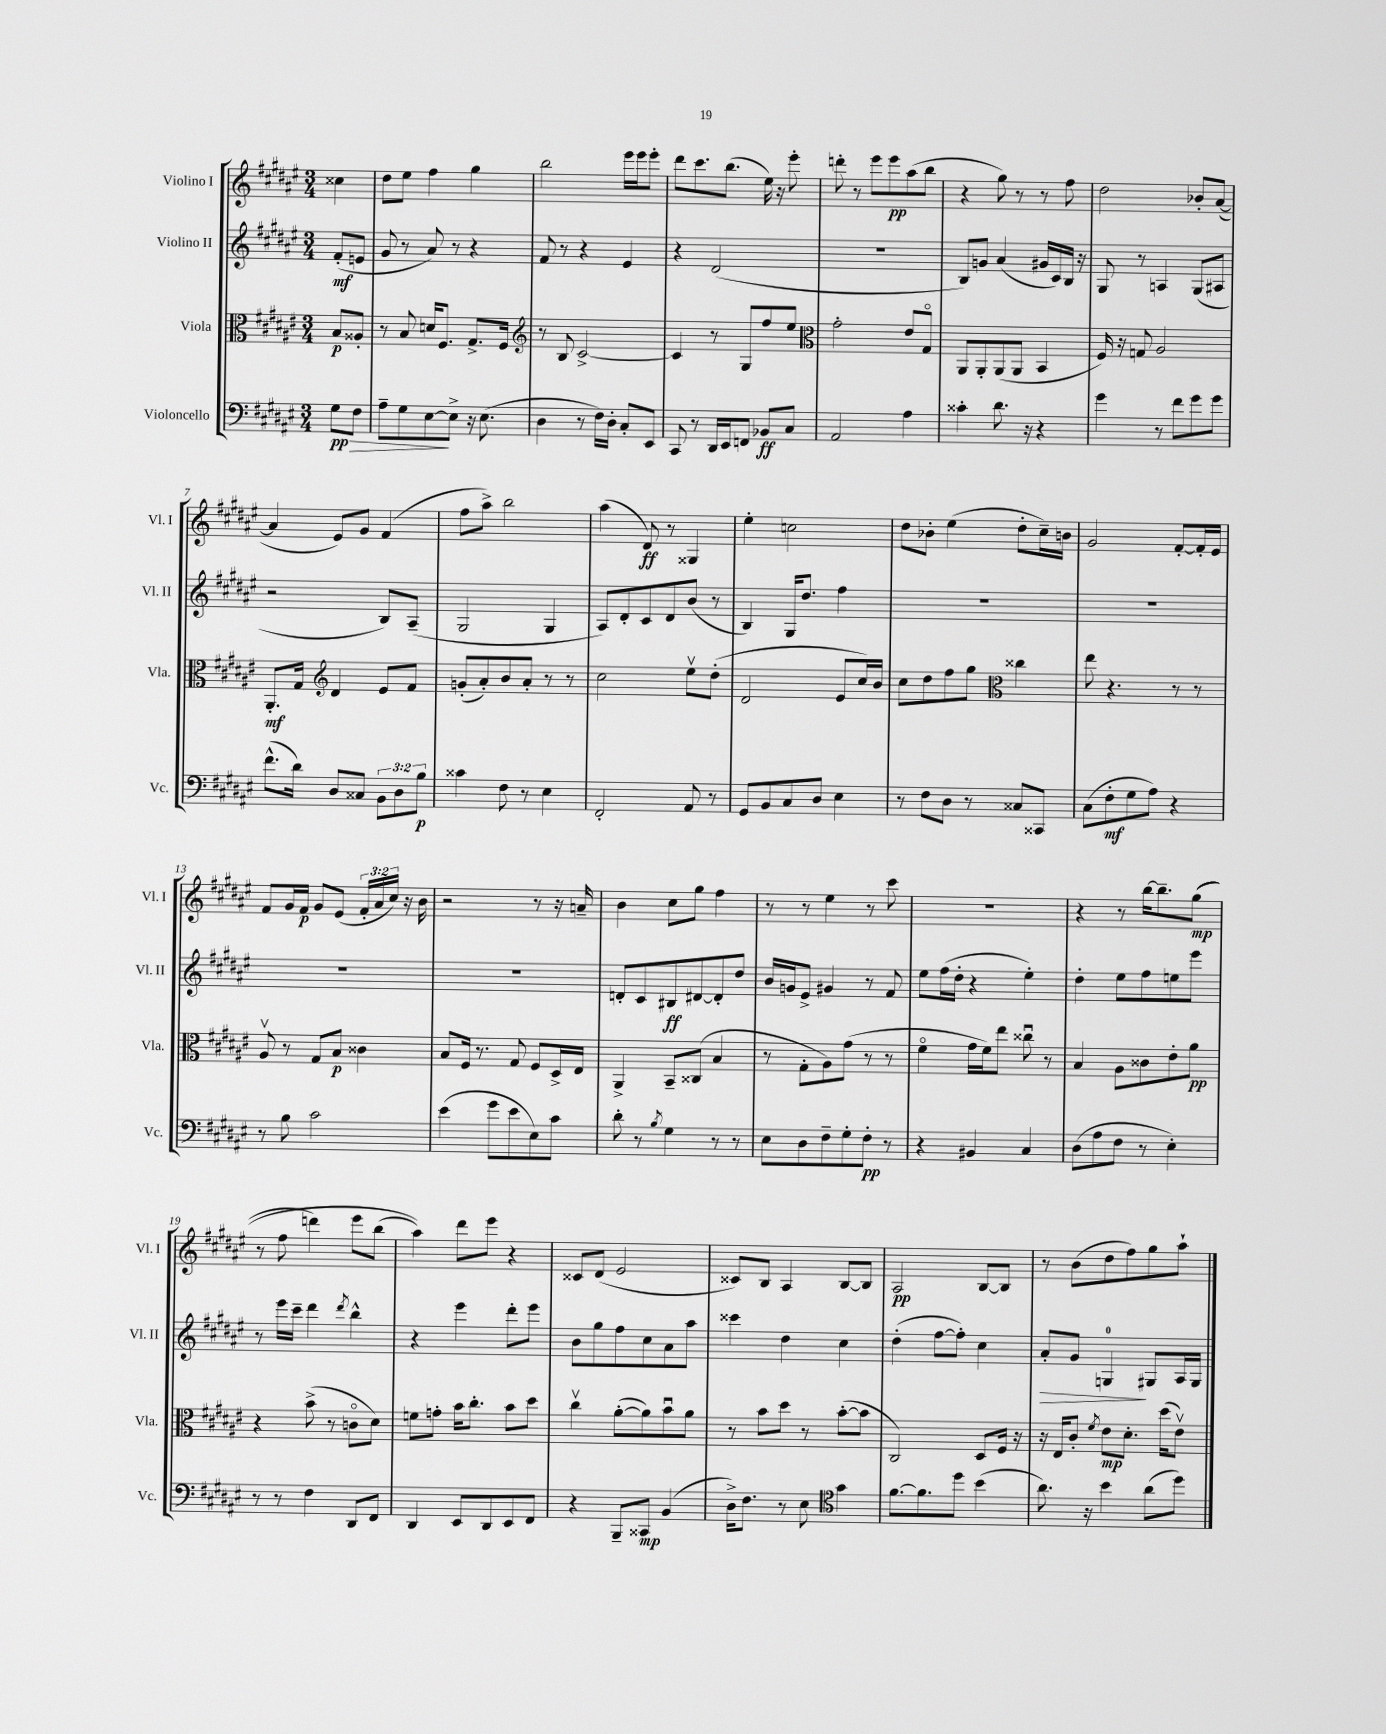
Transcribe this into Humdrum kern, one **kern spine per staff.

**kern	**dynam	**kern	**dynam	**kern	**dynam	**kern	**dynam
*part4	*part4	*part3	*part3	*part2	*part2	*part1	*part1
*staff4	*staff4	*staff3	*staff3	*staff2	*staff2	*staff1	*staff1
*I"Violoncello	*	*I"Viola	*	*I"Violino II	*	*I"Violino I	*
*I'Vc.	*	*I'Vla.	*	*I'Vl. II	*	*I'Vl. I	*
*clefF4	*	*clefC3	*	*clefG2	*	*clefG2	*
*k[f#c#g#d#a#e#]	*	*k[f#c#g#d#a#e#]	*	*k[f#c#g#d#a#e#]	*	*k[f#c#g#d#a#e#]	*
*M3/4	*	*M3/4	*	*M3/4	*	*M3/4	*
=	=	=	=	=	=	=	=
!	!LO:HP:b	!	!	!	!	!	!
8G#\L	> pp	8B/L	p	(8f#'/L	mf	4cc##X\	.
8F#\J	.	8A##X'/J	.	8en/J	.	.	.
=1	=1	=1	=1	=1	=1	=1	=1
8A#~\L	.	8r	.	8g#/	.	8dd#\L	.
8G#\	.	8B/	.	8r	.	8ee#\J	.
[8E#\	.	16dn/KL	.	8a#/)	.	4ff#\	.
.	.	8.F#/J	.	.	.	.	.
8E#^\J]	]	.	.	8r	.	.	.
16r	.	8.G#^/L	.	4r	.	4gg#\	.
(8.E#\	.	.	.	.	.	.	.
.	.	16F#/Jk	.	.	.	.	.
=2	=2	=2	=2	=2	=2	=2	=2
*	*	*clefG2	*	*	*	*	*
4D#\	.	8r	.	8f#/	.	2bb\	.
.	.	8B/	.	8r	.	.	.
8r	.	[2c#^/	.	4r	.	.	.
16F#\LL)	.	.	.	.	.	.	.
16D#'\JJ	.	.	.	.	.	.	.
8C#'/L	.	.	.	4e#/	.	16eee#\LL	.
.	.	.	.	.	.	16eee#\J	.
8EE#/J	.	.	.	.	.	8eee#'\J	.
=3	=3	=3	=3	=3	=3	=3	=3
8CC#/	.	4c#/]	.	4r	.	8ddd#\L	.
8r	.	.	.	.	.	8.ccc#\	.
16DD#/LL	.	8r	.	(2d#/	.	.	.
16EE#/J	.	.	.	.	.	(8.bb\J	.
8FFn/J	.	8G#/L	.	.	.	.	.
8BB-X/L	ff	8ff#/	.	.	.	16ee#\)	.
.	.	.	.	.	.	16r	.
8C#/J	.	8ee#/J	.	.	.	8eee#'\	.
=4	=4	=4	=4	=4	=4	=4	=4
*	*	*clefC3	*	*	*	*	*
2AA#/	.	2g#'\	.	2.r	.	8dddn'\	.
.	.	.	.	.	.	8r	.
.	.	.	.	.	.	8eee#\L	.
.	.	.	.	.	.	8eee#\	pp
4A#\	.	8e#/L	.	.	.	(8aa#\	.
.	.	8G#/J	.	.	.	8bb\J	.
=5	=5	=5	=5	=5	=5	=5	=5
4c##X'\	.	8AA#/L	.	8B/L)	.	4r	.
.	.	8AA#'/	.	8gn/J	.	.	.
8.d#\	.	(8AA#/	.	(4a#/	.	8gg#\)	.
.	.	8AA#/J	.	.	.	8r	.
16r	.	.	.	.	.	.	.
4r	.	4BB/	.	16g#X/LL	.	8r	.
.	.	.	.	16c#/)	.	.	.
.	.	.	.	16B/JJ	.	8ff#\	.
.	.	.	.	16r	.	.	.
=6	=6	=6	=6	=6	=6	=6	=6
4g#\	.	16F#/)	.	8G#/	.	2dd#\	.
.	.	16r	.	.	.	.	.
.	.	8Gn/	.	8r	.	.	.
8r	.	2A#/	.	4An/	.	.	.
8f#\L	.	.	.	.	.	.	.
8g#\	.	.	.	(8G#/L	.	8b-X'/L	.
8g#\J	.	.	.	8A#X/J	.	([8a#/J	.
!!LO:LB:g=z
=7	=7	=7	=7	=7	=7	=7	=7
(8.f#^^\L	.	8.AA#'/L	mf	2r	.	4a#/]	.
16d#\Jk)	.	16G#/Jk	.	.	.	.	.
*	*	*clefG2	*	*	*	*	*
8D#/L	.	4d#/	.	.	.	8e#/L)	.
8C##X/J	.	.	.	.	.	8g#/J	.
12BB\L	.	8e#/L	.	8B/L)	.	(4f#/	.
12D#\	.	.	.	.	.	.	.
.	.	8f#/J	.	(8A#~/J	.	.	.
12B\J	p	.	.	.	.	.	.
=8	=8	=8	=8	=8	=8	=8	=8
4c##X\	.	(8gn'/L	.	2G#/	.	8ff#\L	.
.	.	8a#'/)	.	.	.	8aa#^\J)	.
8F#\	.	8b/	.	.	.	2bb\	.
8r	.	8a#'/J	.	.	.	.	.
4E#\	.	8r	.	4G#/	.	.	.
.	.	8r	.	.	.	.	.
=9	=9	=9	=9	=9	=9	=9	=9
2FF#'/	.	2cc#\	.	8A#/L)	.	(4aa#\	.
.	.	.	.	8d#'/	.	.	.
.	.	.	.	8c#/	.	8d#/)	ff
.	.	.	.	8d#/	.	8r	.
8AA#/	.	8ee#v\L	.	(8b/J	.	4G##X/	.
8r	.	(8dd#'\J	.	8r	.	.	.
=10	=10	=10	=10	=10	=10	=10	=10
8GG#/L	.	2d#/	.	4B/)	.	4ee#'\	.
8BB/	.	.	.	.	.	.	.
8C#/	.	.	.	16G#/KL	.	2ccn\	.
.	.	.	.	8.dd#/J	.	.	.
8D#/J	.	.	.	.	.	.	.
4E#\	.	8e#/L	.	4ff#\	.	.	.
.	.	16cc#/L)	.	.	.	.	.
.	.	16b/JJ	.	.	.	.	.
=11	=11	=11	=11	=11	=11	=11	=11
8r	.	8cc#\L	.	2.r	.	8dd#\L	.
8F#\L	.	8dd#\	.	.	.	8b-X'\J	.
8D#\J	.	8ff#\	.	.	.	(4ee#\	.
8r	.	8gg#\J	.	.	.	.	.
*	*	*clefC3	*	*	*	*	*
8C##X/L	.	4cc##X\	.	.	.	8dd#'\L	.
8CC##X/J	.	.	.	.	.	16cc#~\L)	.
.	.	.	.	.	.	16bn\JJ	.
=12	=12	=12	=12	=12	=12	=12	=12
(8C#\L	.	8ee#\	.	2.r	.	2g#/	.
8F#'\	mf	4.r	.	.	.	.	.
8G#\	.	.	.	.	.	.	.
8A#\J)	.	.	.	.	.	.	.
4r	.	8r	.	.	.	[8f#'/L	.
.	.	8r	.	.	.	16f#'/L]	.
.	.	.	.	.	.	16e#/JJ	.
!!LO:LB:g=z
=13	=13	=13	=13	=13	=13	=13	=13
8r	.	8A#v/	.	2.r	.	8f#/L	.
8B\	.	8r	.	.	.	16g#/L	.
.	.	.	.	.	.	16f#/JJ	p
2c#\	.	8G#/L	.	.	.	8g#/L	.
.	.	8B/J	p	.	.	(8e#/J	.
.	.	4c##X\	.	.	.	24f#'/LL	.
.	.	.	.	.	.	24a#/	.
.	.	.	.	.	.	24cc#/JJ)	.
.	.	.	.	.	.	16r	.
.	.	.	.	.	.	16b\	.
=14	=14	=14	=14	=14	=14	=14	=14
(4e#\	.	8B/L	.	2.r	.	2r	.
.	.	16F#/Jk	.	.	.	.	.
.	.	8.r	.	.	.	.	.
8g#\L	.	.	.	.	.	.	.
8e#\	.	8G#/	.	.	.	.	.
8E#\)	.	8F#/L	.	.	.	8r	.
8c#\J	.	16D#^/L	.	.	.	16r	.
.	.	16E#/JJ	.	.	.	16an~/	.
=15	=15	=15	=15	=15	=15	=15	=15
8d#'\	.	4AA#^/	.	8dn'/L	.	4b\	.
8r	.	.	.	8c#/	.	.	.
8qB/	.	.	.	.	.	.	.
4G#\	.	8BB~/L	.	8B#X/	ff	8cc#\L	.
.	.	(8C##X/J	.	[8d#X/	.	8gg#\J	.
8r	.	4B/	.	8d#'/]	.	4ff#\	.
8r	.	.	.	8dd#/J	.	.	.
=16	=16	=16	=16	=16	=16	=16	=16
8E#\L	.	8r	.	16b/LL	.	8r	.
.	.	.	.	16gn/J	.	.	.
8D#\	.	8G#'\L	.	8e#^/J	.	8r	.
8F#~\	.	8A#\)	.	4g#X/	.	4ee#\	.
8G#'\	.	(8g#\J	.	.	.	.	.
8F#'\J	pp	8r	.	8r	.	8r	.
8r	.	8r	.	8f#/	.	8ccc#\	.
=17	=17	=17	=17	=17	=17	=17	=17
4r	.	4f#\	.	8ee#\L	.	2.r	.
.	.	.	.	(16ff#\L	.	.	.
.	.	.	.	16dd#'\JJ	.	.	.
4BB#X/	.	16g#\LL	.	4r	.	.	.
.	.	16f#\J)	.	.	.	.	.
.	.	8ee#\J	.	.	.	.	.
4C#/	.	8cc##Xu\	.	4ee#'\)	.	.	.
.	.	8r	.	.	.	.	.
=18	=18	=18	=18	=18	=18	=18	=18
(8D#\L	.	4B/	.	4dd#'\	.	4r	.
8A#\	.	.	.	.	.	.	.
8F#\J	.	8A#\L	.	8ee#\L	.	8r	.
8r	.	8c##X\	.	8ff#\	.	[16bb\KL	.
.	.	.	.	.	.	8.bb~\]	.
4E#'\)	.	8e#'\	.	8een\	.	.	.
.	.	8a#\J	pp	8eee#\J	.	((8gg#\J	mp
!!LO:LB:g=z
=19	=19	=19	=19	=19	=19	=19	=19
8r	.	4r	.	8r	.	8r	.
8r	.	.	.	16eee#\LL	.	8ff#\	.
.	.	.	.	16ccc#~\JJ	.	.	.
4F#\	.	(8b^\	.	4ddd#\	.	4dddn\)	.
.	.	8r	.	.	.	.	.
.	.	.	.	8qddd#/	.	.	.
8DD#/L	.	8cn\L	.	4bb^^\	.	8eee#\L	.
8FF#/J	.	8d#\J)	.	.	.	(8bb\J	.
=20	=20	=20	=20	=20	=20	=20	=20
4DD#/	.	8fn\L	.	4r	.	4aa#\))	.
.	.	8gn'\J	.	.	.	.	.
8EE#/L	.	16b\KL	.	4eee#\	.	8ddd#\L	.
.	.	8.cc#'\J	.	.	.	.	.
8DD#/	.	.	.	.	.	8eee#\J	.
8EE#/	.	8b\L	.	8ddd#'\L	.	4r	.
8FF#/J	.	8dd#\J	.	8eee#\J	.	.	.
=21	=21	=21	=21	=21	=21	=21	=21
4r	.	4cc#v\	.	8b\L	.	8c##X/L	.
.	.	.	.	8gg#\	.	(8d#/J	.
8BBB~/L	.	([8a#'\L	.	8ff#\	.	2e#/	.
8CC##X/J	mp	8a#\])	.	8cc#\	.	.	.
(4BB/	.	8bu\	.	8a#\	.	.	.
.	.	8a#\J	.	8aa#\J	.	.	.
=22	=22	=22	=22	=22	=22	=22	=22
16D#^\KL)	.	8r	.	4ccc##X\	.	8c##X/L)	.
8.F#\J	.	.	.	.	.	.	.
.	.	8b\L	.	.	.	8B/J	.
8r	.	8dd#\J	.	4dd#\	.	4A#/	.
8E#\	.	8r	.	.	.	.	.
*clefC4	*	*	*	*	*	*	*
4g#\	.	([8b'\L	.	4cc#\	.	[8B/L	.
.	.	8b\J]	.	.	.	8B/J]	.
=23	=23	=23	=23	=23	=23	=23	=23
[8.f#\L	.	2C#/)	.	(4dd#'\	.	2A#/	pp
8.f#\]	.	.	.	.	.	.	.
.	.	.	.	[8ff#\L	.	.	.
8dd#\J	.	.	.	8ff#'\J])	.	.	.
(4b\	.	8D#/L	.	4cc#\	.	[8B/L	.
.	.	16F#/Jk	.	.	.	8B/J]	.
.	.	16r	.	.	.	.	.
=24	=24	=24	=24	=24	=24	=24	=24
!	!	!	!	!	!LO:HP:b	!	!
8.a#\)	.	16r	.	8a#'/L	>	8r	.
.	.	16E#/KL	.	.	.	.	.
.	.	8c#'/J	.	8g#/J	.	(8b\L	.
16r	.	.	.	.	.	.	.
.	.	8qf#/	.	.	.	.	.
4b\	.	8e#\L	mp	4Gn/	.	8dd#\	.
.	.	8.d#'\J	.	.	.	8ff#\)	.
(8a#\L	.	.	.	8G#X/L	]	8gg#\	.
.	.	(16dd#\KL	.	.	.	.	.
8dd#\J)	.	8e#v\J)	.	16A#/L	.	8aa#`\J	.
.	.	.	.	16G#/JJ	.	.	.
==	==	==	==	==	==	==	==
*-	*-	*-	*-	*-	*-	*-	*-
